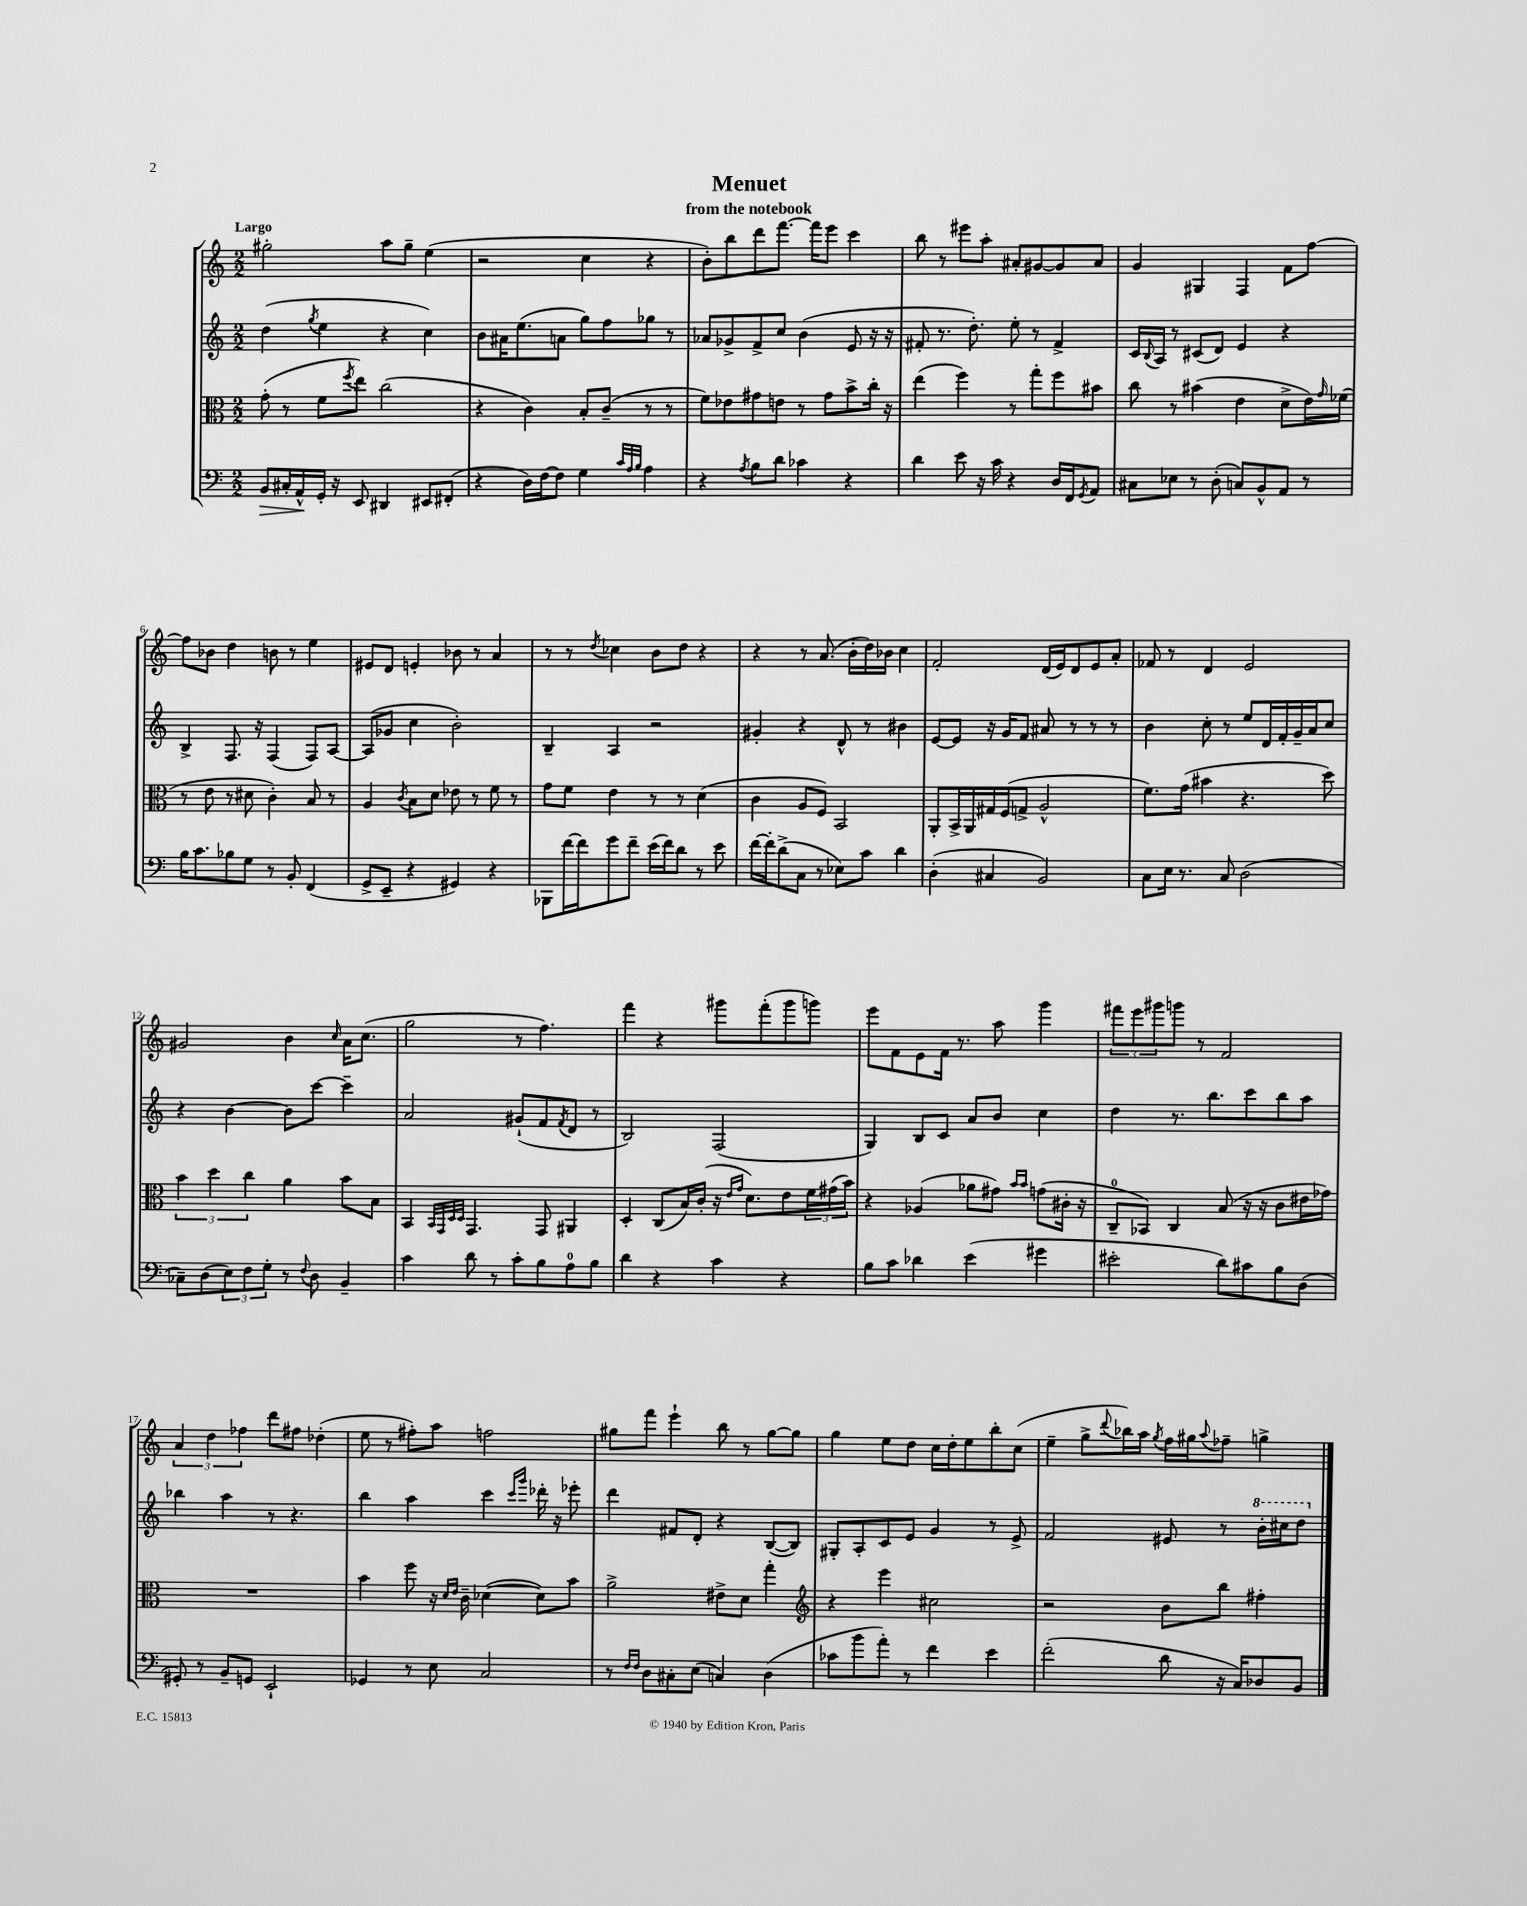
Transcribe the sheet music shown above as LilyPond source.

\header { title = "Menuet" subtitle = "from the notebook" }
<<
\new StaffGroup <<
\new Staff = "s0" {
    \clef treble \key c \major \numericTimeSignature \time 2/2 \tempo "Largo"
    gis''2-. a''8 gis''8-- e''4( |
    r2 c''4 r4 |
    b'8-.) b''8 d'''8 f'''8.~ f'''16 e'''8 c'''4 |
    b''8 r8 eis'''8 a''8-. ais'8-. gis'8~ gis'8 ais'8 |
    g'4 gis4 f4 f'8 f''8~ |
    f''8 bes'8 d''4 b'8 r8 e''4 |
    eis'8 d'8 e'4-. bes'8 r8 a'4 |
    r8 r8 \acciaccatura { d''8 } ces''4 b'8 d''8 r4 |
    r4 r8 a'8.( b'16-. d''16) bes'16 c''4 |
    f'2-. d'16( e'16) d'8 e'8 a'8-. |
    fes'8 r8 d'4 e'2 |
    gis'2 b'4 \grace { c''16 } a'16 c''8.( |
    g''2 r8 f''4.) |
    f'''4 r4 gis'''8 f'''8-.( gis'''8 g'''8) |
    e'''8 f'8 e'8 f'16 r8. a''8 g'''4 |
    \tuplet 3/2 { fis'''8 e'''8 gis'''8 } g'''8 r8 f'2 |
    \tuplet 3/2 { a'4 d''4 fes''4 } d'''8 fis''8 des''4-.( |
    e''8 r8 fis''8-.) a''8 f''2 |
    gis''8 f'''8 e'''4-! b''8 r8 gis''8~ gis''8 |
    g''4 e''8 d''8 c''16 d''16-. e''8 b''8-. c''8( |
    e''4-- g''8-> \appoggiatura { d'''8 } bes''16) a''16 \acciaccatura { g''8 } f''16 gis''16 \appoggiatura { a''8 } fes''8-- g''4-> \bar "|." |
}
\new Staff = "s1" {
    \clef treble \key c \major \numericTimeSignature \time 2/2
    d''4( \acciaccatura { g''8 } e''4 r4 c''4) |
    b'8 ais'16 e''8.( a'8 g''8) f''8 ges''8 r8 |
    aes'8 ges'8-> f'8-> c''8 b'4( e'8 r16 r16 |
    fis'8-. r8. d''8.-.) e''8-. r8 fis'4-> |
    c'16 \appoggiatura { b8 } a16 r8 cis'8( d'8) e'4 r4 |
    b4-> f8. r16 f4( f8) a8~ |
    a8( ges'8 c''4 b'2-.) |
    b4-- a4 r2 |
    gis'4-. r4 d'8-^ r8 bis'4 |
    e'8~ e'8 r16 g'16 f'8 ais'8 r8 r8 r8 |
    b'4 c''8-. r8 e''8 d'16 f'16-. g'16-- a'16 c''8 |
    r4 b'4~ b'8 c'''8~ c'''4-- |
    a'2 gis'8-!( f'8 \acciaccatura { f'8 } d'8 r8 |
    b2) f2( |
    g4) b8 c'8 a'8 b'8 c''4 |
    d''4 r8. b''8. c'''8 b''8 a''8 |
    bes''4 a''4 r8 r4. |
    b''4 a''4 c'''4 \grace { c'''16 g'''16 } des'''16-. r16 ees'''8-. |
    d'''4 fis'8 d'8-. r4 b8~( b8) |
    gis8-. a8-. c'8 e'8 g'4 r8 e'8-> |
    f'2 eis'8 r8 \ottava #1 b''16-. cis'''16 d'''8 \ottava #0 \bar "|." |
}
\new Staff = "s2" {
    \clef alto \key c \major \numericTimeSignature \time 2/2
    g'8-.( r8 f'8 \acciaccatura { f''8 } e''8) c''2( |
    r4 c'4) b8-. c'8--( r8 r8 |
    f'8) ees'8 gis'8 e'8 r8 gis'8 b'8-> c''16-. r16 |
    e''4( f''4) r8 g''8-. f''8 bis'8 |
    c''8 r8 bis'4( e'4 d'8-> e'16) \grace { g'16 } fes'16( |
    r8 e'8 r8 dis'8 c'4-.) b8 r8 |
    a4 \acciaccatura { c'8 } b8 d'8 ees'8 r8 f'8 r8 |
    g'8 f'8 e'4 r8 r8 d'4( |
    c'4 a8 f8) b,2 |
    a,8-. b,16-> a,16 gis16 f16( g8-> a2-^ |
    f'8.) g'16( bis'4 r4. d''8) |
    \tuplet 3/2 { b'4 d''4 c''4 } a'4 b'8 b8 |
    b,4 \grace { b,32 g,32 d32 d32 } g,4. g,8 ais,4 |
    d4-. c8( b16) c'16-.( r16 \grace { e'16 g'16 } d'8.) e'8 \tuplet 3/2 { f'16 gis'16( b'16) } |
    r4 aes4( aes'8 gis'8) \grace { b'16 b'16 } g'8( cis'16-. r16 |
    c8-0-- bes,8) c4 b8( r16 r16 c'8 eis'16 ges'16) |
    R1 |
    b'4 f''8 r16 \grace { d'16 e'16 } c'16-- des'4~( des'8) b'8 |
    a'2-> eis'8-> d'8 g''4-. |
    \clef treble r4 e'''4 cis''2 |
    r2 b'8 b''8 fis''4-. \bar "|." |
}
\new Staff = "s3" {
    \clef bass \key c \major \numericTimeSignature \time 2/2
    b,8\> cis16-. a,16-^\! g,16-. r16 e,8 dis,4 eis,8 fis,8-.( |
    r4 d16) f16~ f8 g4 \grace { c'32 a32 b32 } a4 |
    r4 \acciaccatura { a8 } b8 d'8 ces'4 r4 |
    d'4 e'8 r16 c'16 r4 d16 f,16 \acciaccatura { g,8 } a,8 |
    cis8 ees8 r8 d8-.( c8) b,8-^ a,8 r8 |
    b16 c'8. bes8 g8 r8 b,8-. f,4( |
    g,8-> e,8-- r4 gis,4) r4 |
    bes,,8 f'16~ f'16 g'8 f'8-- e'16( f'16) d'8 r8 e'8 |
    f'16~ f'16-. d'8->( c8 r8 ees8) c'8 d'4 |
    d4-.( cis4 b,2) |
    c8 e16 r8. c8 d2( |
    ces8--) d8( \tuplet 3/2 { e8) f8 g8-. } r8 \appoggiatura { f8 } d8 b,4-- |
    c'4 d'8 r8 c'8-. b8 a8-0 b8 |
    d'4 r4 c'4 r4 |
    b8 c'8 des'4 e'4( gis'4 |
    eis'2-. d'8) cis'8 b8 d8( |
    gis,8-.) r8 b,8-- g,8 e,2-! |
    ges,4 r8 e8 c2 |
    r8 \grace { f16 f16 } d8 cis8-. e8( c4) d4( |
    ces'8 b'8 a'8-.) r8 f'4 e'4 |
    f'2-.( d'8 r16 c16) des8 b,8 \bar "|." |
}
>>
>>
